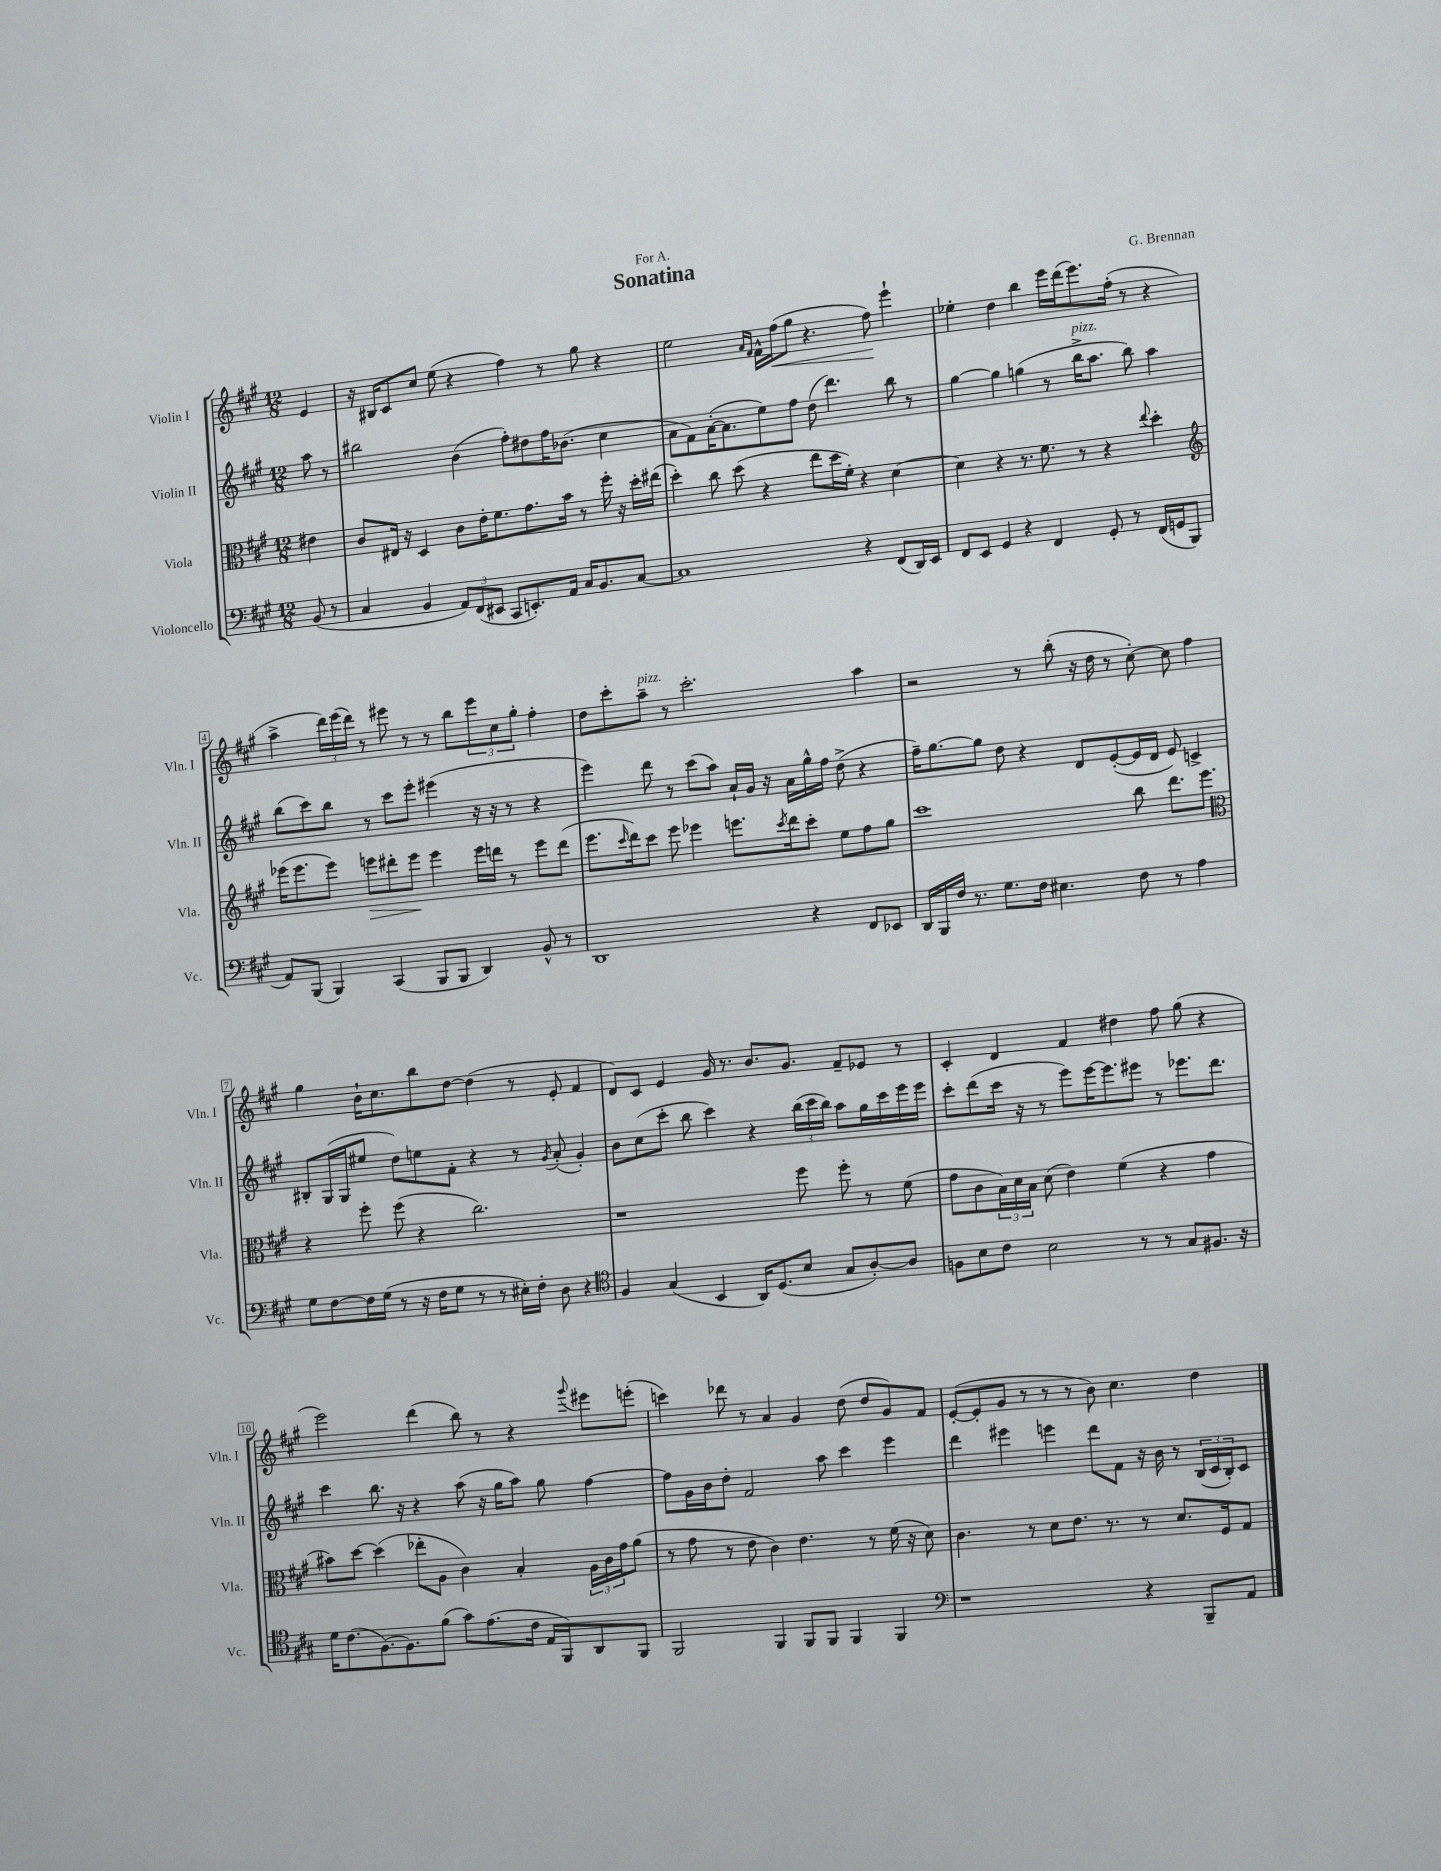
\header { title = "Sonatina" composer = "G. Brennan" dedication = "For A." }
<<
\new StaffGroup <<
\new Staff = "s0" \with { instrumentName = "Violin I" shortInstrumentName = "Vln. I" } {
    \clef treble \key a \major \numericTimeSignature \time 12/8 \partial 4
    e'4 |
    r16 bis16 cis'8 cis''8 e''8( r4 fis''4) r8 gis''8 r4 |
    e''2 \grace { a'16 fis'16 } fis'16-^ fis''16\<( gis''8 r4. fis''8\!) e'''4-! |
    ees''4-. d''4 b''4 e'''16 d'''16( e'''8.) fis''16-.( r8 r4 |
    a''4-> \tuplet 3/2 { d'''16) e'''16( d'''16) } r8 eis'''8 r8 r8 b''8 \tuplet 3/2 { eis'''8 cis''8 gis''8-. } fis''4-. |
    d''8 cis'''8-. a''8--^\markup { \italic "pizz." } r8 cis'''2.-. a''4 |
    r2 r8 b''8-.( r16 d''16 r8 cis''8~-.) cis''8 fis''4 |
    gis''4 b'16-! cis''8. b''8 d''8~ d''4( r8 e'8-. fis'4 |
    d'8) cis'8 e'4 gis'16 r8. b'8. gis'8. fis'8-- ees'8 r8 |
    cis'4-. d'4 fis'4 dis''4 fis''8 gis''8( r4 |
    e'''2) d'''4( b''8) r8 r4 \appoggiatura { gis'''8 } eis'''8 e'''8-.( |
    c'''4) des'''8 r8 a'4 gis'4 d''8( d''8 gis'8) fis'8 |
    e'8~-.( e'8-. gis'8 r8 r8 r8 b'8) cis''4. d''4 \bar "|." |
}
\new Staff = "s1" \with { instrumentName = "Violin II" shortInstrumentName = "Vln. II" } {
    \clef treble \key a \major \numericTimeSignature \time 12/8 \partial 4
    a''8 r8 |
    bis''2 b'4( fis''8-.) dis''8 fis''16 bes'8.( cis''4 |
    a'8 fis'8) a'16~-.( a'8. e''8) fis''8 d''8( d'''4.) b''8 r8 |
    gis''4~ gis''4 g''4( r8 b''16->^\markup { \italic "pizz." } a''8. b''8) a''4 |
    b''8( cis'''8) b''8 r8 cis'''8 e'''8-. eis'''4( r16 r16 r8 r4 |
    e'''4) d'''8 r8 cis'''8( a''8) a'16-! gis'16 r16 a'16 gis''16-^ fis''16 d''8->( r4 |
    fis''16--) gis''8.~ gis''8 d''8 r4 d'8 e'8~-.( e'16 d'16 e'8) c'4-> |
    bis8-. gis16( gis16 eis''8 d''8) e''8 fis'8-. r4 r8 \acciaccatura { gis'8 } a'8-.( gis'4-.) |
    b'8 cis''8( cis'''8-. b''8 cis'''4) r4 \tuplet 3/2 { b''16( cis'''16 b''16) } a''8 gis''16 cis'''16 e'''16 e'''16 |
    cis'''8-. d'''8( cis'''16 r16 r8 e'''8) e'''16~ e'''8. eis'''8 r8 ees'''8. d'''8. |
    cis'''4 b''8. r16 r4 a''8( r16 gis''16 a''8) gis''8 fis''4~ |
    fis''8 gis'16 b'16 d''8-. fis'2 a''8 cis'''4 e'''4 |
    d'''4 eis'''4 e'''4 d'''8 fis'8 r16 b'16 r8 \tuplet 3/2 { b16( cis'16 b16-.) } cis'8 \bar "|." |
}
\new Staff = "s2" \with { instrumentName = "Viola" shortInstrumentName = "Vla." } {
    \clef alto \key a \major \numericTimeSignature \time 12/8 \partial 4
    eis'4 |
    cis'8 eis16 r16 d4 cis'8 e'16-. fis'8. gis'8. b'16 r8 fis''16-. r16 d''16-. eis''16( |
    d''4-.) cis''8 d''8( r4 e''8 d''16 fis'16-.) r4 d'4~ |
    d'4 r4 r8. fis'8. r8 r4 \appoggiatura { e''8 } d''4-. |
    \clef treble ees'''16( ees'''8. ees'''8) e'''8\> dis'''8-. e'''8\! e'''4 e'''16 d'''16 r8 e'''8 d'''8( |
    e'''8. \grace { cis'''16 } d'''16) cis'''8 e'''8 ees'''4 e'''8. \acciaccatura { cis'''8 } d'''16 cis'''8-. e''8 fis''8 gis''8 |
    cis'''1 b''8 d'''8. e'''8. |
    \clef alto r4 fis''8-. fis''8( r4 cis''2.) |
    r1 fis''8 fis''8-. r8 fis'8( |
    gis'8 cis'8 \tuplet 3/2 { b16) d'16 b16 } d'8( e'4) fis'4( r4 gis'4 |
    bis'8) d''8~ d''4( ees''8-. a8 cis'4) b4-. \tuplet 3/2 { a16 cis'16 gis'16 } a'8( |
    r8 gis'8 r8 e'8 cis'4) e'4. r8 fis'16( r16 d'8) |
    cis'4. r8 d'8 e'8. r8. r8 d'8. fis16 gis8 \bar "|." |
}
\new Staff = "s3" \with { instrumentName = "Violoncello" shortInstrumentName = "Vc." } {
    \clef bass \key a \major \numericTimeSignature \time 12/8 \partial 4
    b,8( r8 |
    cis4 b,4 \tuplet 3/2 { a,8) fis,8( eis,8 } cis,8 e,8.-.) a,16 cis16 b,8. cis8~ |
    cis1 r4 fis,8( d,16) e,16 |
    fis,8 e,8 gis,4 r4 fis,4 gis,8-. r8 fis,16( g,16 b,,8 |
    a,8) b,,8( b,,4) cis,4( b,,8 b,,8 d,4) b,8-^ r8 |
    d,1 r4 fis,8 ees,8 |
    d,16 b,,16 fis16 r8. gis8. fis16 eis4. fis8 r8 a4 |
    gis8 fis8~ fis16 gis16( r8 r16 fis16 gis8 r8 r8 eis16-.) fis16-. d8 r4 |
    \clef tenor fis4 gis4( b,4 a,16) d8.( b8 gis8 a8~-.) a8 |
    f8 b8 cis'8 b2 r8 r8 gis8 fis8. r16 |
    d'16 cis'8.( fis8.~) fis8. fis'8( gis'8) e'8.( cis'16 e16 fis,16) a,8 fis,8 |
    fis,2 fis,4 fis,8 fis,8 fis,4 fis,4 |
    \clef bass r1 r4 b,,8-- a,8 \bar "|." |
}
>>
>>
\layout { \context { \Score \override BarNumber.stencil = #(make-stencil-boxer 0.1 0.3 ly:text-interface::print) } }
